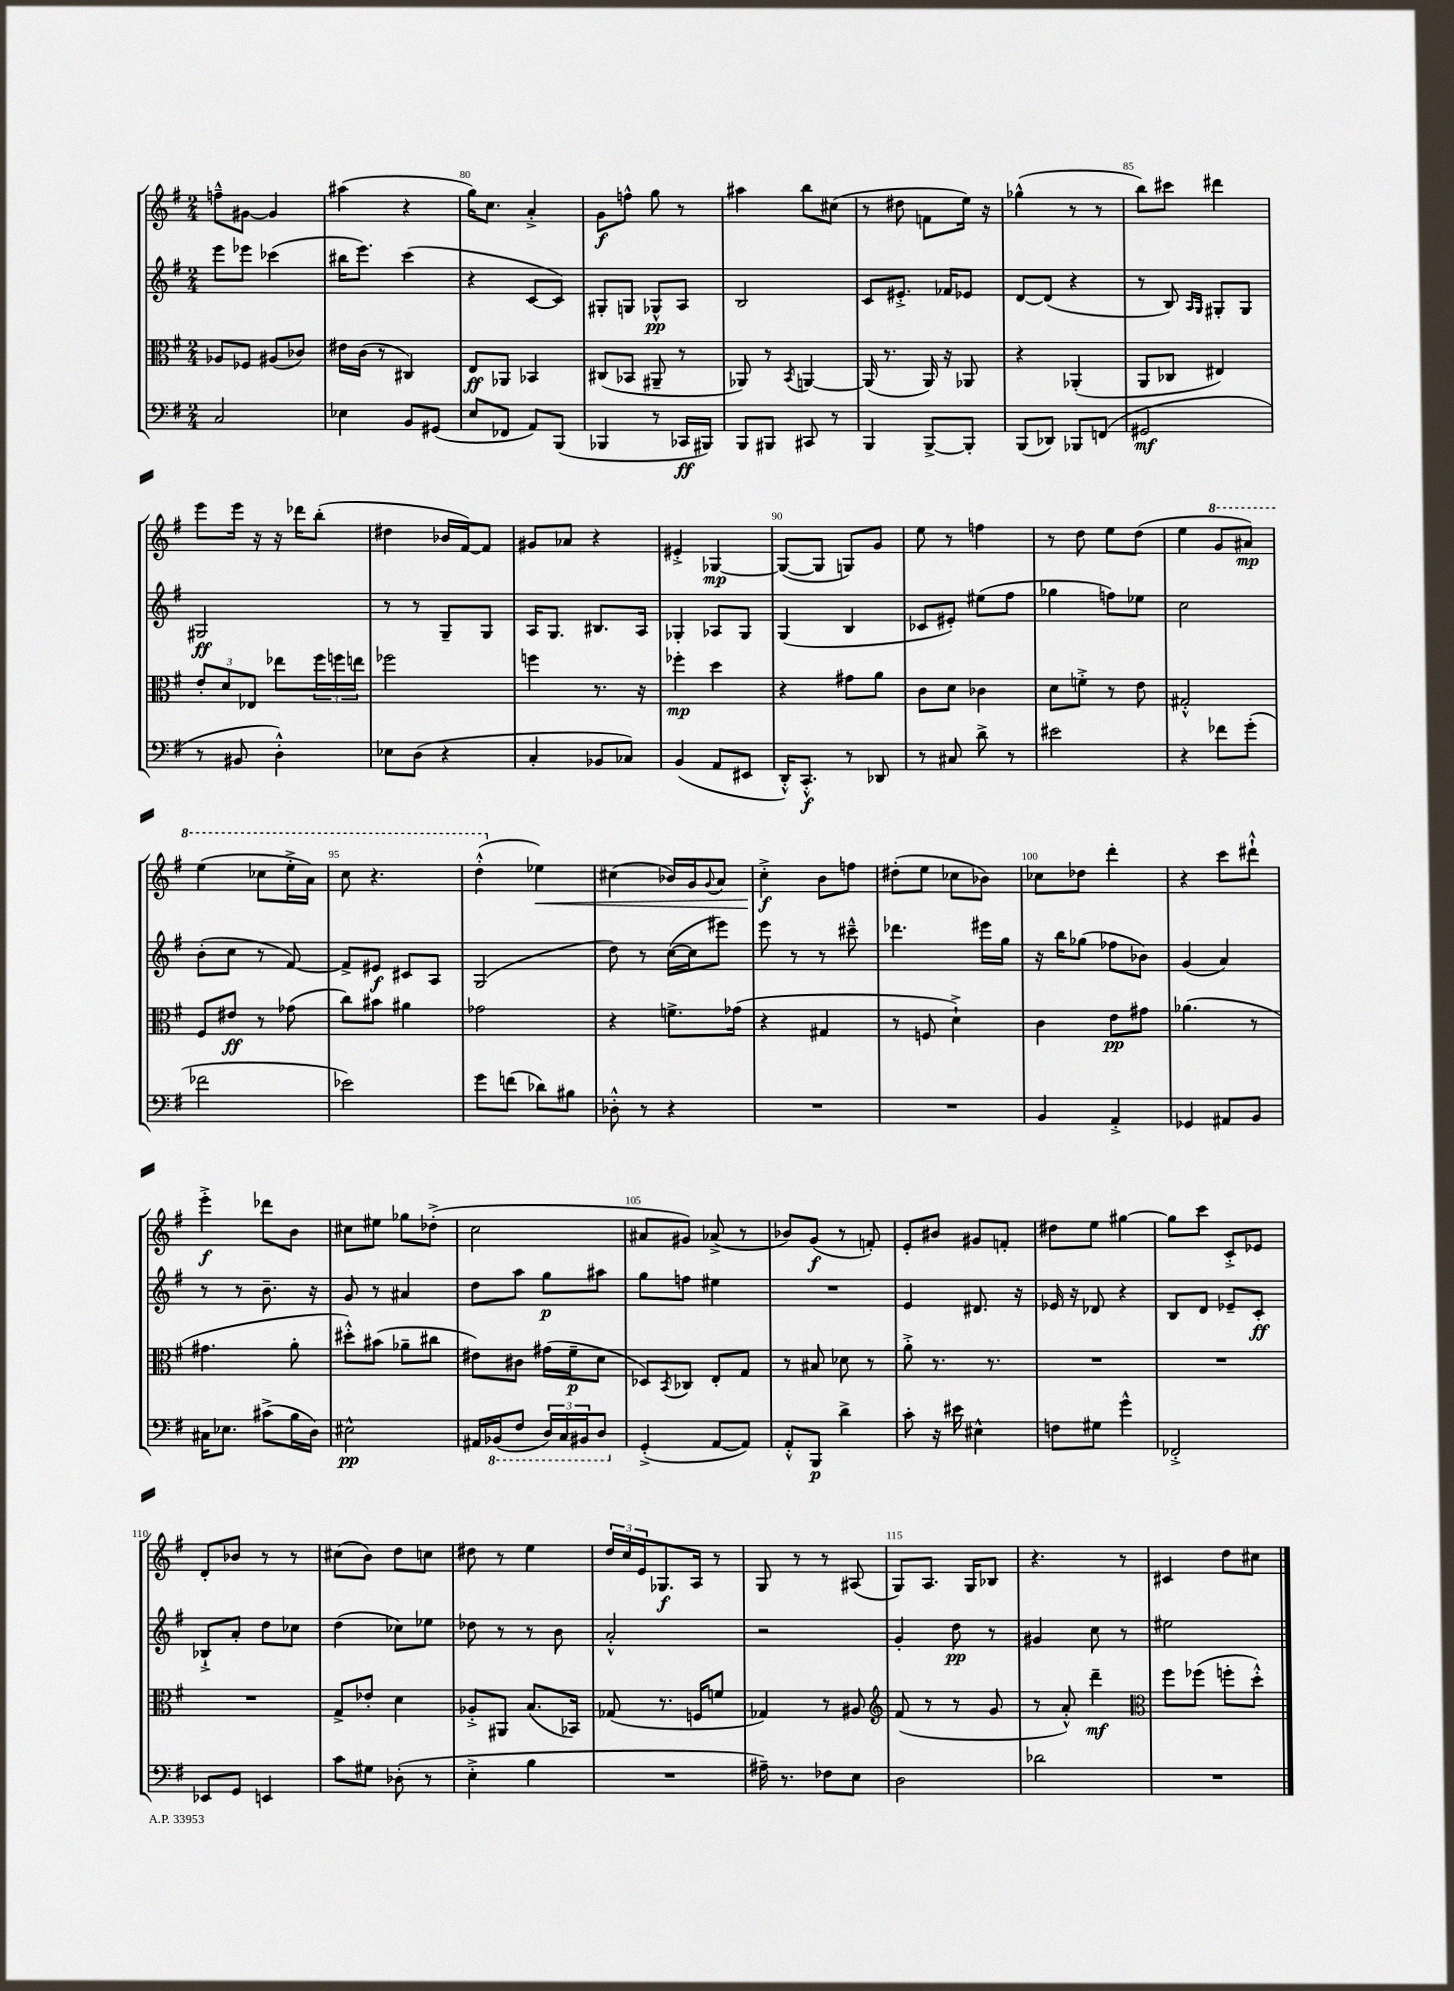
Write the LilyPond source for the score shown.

<<
\new StaffGroup <<
\new Staff = "s0" {
    \clef treble \key g \major \numericTimeSignature \time 2/4
    f''8---^ gis'8~ gis'4 |
    ais''4( r4 |
    g''16) c''8. a'4-.-> |
    g'8\f f''8-^ g''8 r8 |
    ais''4 b''8 cis''8( |
    r8 dis''8 f'8 e''16) r16 |
    ges''4-^( r8 r8 |
    b''8) cis'''8 dis'''4 |
    e'''8 e'''16 r16 r16 des'''16 b''8-.( |
    dis''4 bes'16 fis'16~) fis'8 |
    gis'8 aes'8 r4 |
    eis'4-.-> ges4~\mp |
    ges8~( ges8 g8) g'8 |
    e''8 r8 f''4 |
    r8 d''8 e''8 d''8( |
    e''4 \ottava #1 g''8 ais''8\mp) |
    e'''4( ces'''8 e'''16-.-> a''16) |
    c'''8 r4. |
    d'''4-.-^( \ottava #0 ees''4\<) |
    cis''4( bes'16) g'16 \appoggiatura { g'8 } a'8 |
    c''4-.->\f\! b'8 f''8 |
    dis''8-.( e''8 ces''8 bes'8) |
    ces''8 des''8 d'''4-. |
    r4 c'''8 dis'''8-!-^ |
    e'''4-.->\f des'''8 b'8 |
    cis''8 eis''8 ges''8 des''8-.->( |
    c''2 |
    ais'8 gis'8) aes'8->( r8 |
    bes'8) g'8\f( r8 f'8-.) |
    e'8-. bis'8 gis'8 f'8-. |
    dis''8 e''8 gis''4~ |
    gis''8 c'''8 c'8-.-> ees'8 |
    d'8-. bes'8 r8 r8 |
    cis''8( b'8) d''8 c''8 |
    dis''8 r8 e''4 |
    \tuplet 3/2 { d''16 c''16 e'16 } ges8.\f a16 r8 |
    g8 r8 r8 ais8( |
    g8) a8. g16 bes8 |
    r4. r8 |
    cis'4 d''8 cis''8 \bar "|." |
}
\new Staff = "s1" {
    \clef treble \key g \major \numericTimeSignature \time 2/4
    e'''8 ees'''8 ces'''4( |
    bis''16 e'''8.) c'''4( |
    r4 c'8~ c'8) |
    gis8-. g8 ges8-^\pp a8 |
    b2 |
    c'8 eis'8.-.-> fes'16 ees'8 |
    d'8~ d'8( r4 |
    r8 b8) \grace { a16 g16 } gis8-. gis8 |
    gis2\ff |
    r8 r8 g8-- g8 |
    a16 g8. bis8. a16 |
    ges4-. aes8 ges8 |
    g4( b4 |
    ces'8 eis'8-.) eis''8( fis''8 |
    ges''4 f''8) ees''8 |
    c''2 |
    b'8-.( c''8 r8 fis'8~) |
    fis'8-> eis'8\f cis'8 a8 |
    g2( |
    d''8) r8 c''16~( c''16 eis'''8) |
    e'''8 r8 r8 cis'''8---^ |
    des'''4. eis'''16 g''16 |
    r16 b''16 ges''8( fes''8 bes'8) |
    g'4( a'4) |
    r8 r8 b'8.-- r16 |
    g'8 r8 ais'4 |
    d''8 a''8 g''8\p ais''8 |
    g''8 f''8 eis''4 |
    R2 |
    e'4 dis'8. r16 |
    ees'16 r16 des'8 r4 |
    b8 d'8 ees'8-- c'8-.\ff |
    bes8-!-> a'8-. d''8 ces''8 |
    d''4( ces''8) ees''8 |
    des''8 r8 r8 b'8 |
    a'2-.-^ |
    r2 |
    g'4-. d''8\pp r8 |
    gis'4 c''8 r8 |
    eis''2 \bar "|." |
}
\new Staff = "s2" {
    \clef alto \key g \major \numericTimeSignature \time 2/4
    aes8 fes8 ais8( ces'8) |
    eis'16 c'16( r8 cis4) |
    e8\ff aes,8 bes,4 |
    cis8( bes,8 ais,8-- r8 |
    aes,8) r8 \acciaccatura { b,8 } a,4~ |
    a,16( r8. a,16) r16 aes,8 |
    r4 aes,4-.( |
    a,8 ces8 eis4) |
    \tuplet 3/2 { e'8-. d'8 ees8 } ees''8 \tuplet 3/2 { fis''16 f''16 e''16 } |
    fes''2 |
    f''4 r8. r16 |
    fes''4-.\mp d''4 |
    r4 gis'8 a'8 |
    c'8 d'8 ces'4 |
    d'8 f'8-.-> r8 e'8 |
    gis2-.-^ |
    fis8 eis'8\ff r8 ges'8( |
    c''8) bis'8 ais'4 |
    ges'2 |
    r4 f'8.-> ges'16( |
    r4 gis4 |
    r8 f8 d'4-!->) |
    c'4 e'8\pp gis'8 |
    aes'4.( r8 |
    gis'4. a'8-. |
    dis''8-.-^) bis'8( aes'8-- cis''8 |
    eis'8) cis'8 gis'16( fis'16--\p d'8 |
    des8) \acciaccatura { b,8 } ces8 e8-. g8 |
    r8 bis8 des'8 r8 |
    a'8-.-> r8. r8. |
    R2 |
    R2 |
    R2 |
    g8-> ees'8-. d'4 |
    aes8-.-> ais,8 b8.( bes,16) |
    ges8( r8. f16 f'8 |
    ges4) r8 ais8 |
    \clef treble fis'8( r8 r8 g'8 |
    r8 a'8-.-^) d'''4--\mf |
    \clef alto fis''8 fes''8( f''8-. d''8-.-^) \bar "|." |
}
\new Staff = "s3" {
    \clef bass \key g \major \numericTimeSignature \time 2/4
    c2 |
    ees4 b,8 gis,8( |
    e8 fes,8 a,8) b,,8( |
    bes,,4 r8 ces,16\ff bis,,16) |
    b,,8 bis,,8 cis,8 r8 |
    b,,4 b,,8~-> b,,8-. |
    b,,8( des,8) bes,,8 f,8( |
    gis,2\mf |
    r8 bis,8 d4-.-^) |
    ees8 d8( r4 |
    c4-. bes,8 ces8) |
    b,4( a,8 eis,8 |
    d,16-.-^) c,8.-.-^\f r8 des,8 |
    r8 cis8 d'8-> r8 |
    eis'2 |
    r4 fes'8 g'8-.( |
    fes'2 |
    ees'2) |
    g'8 f'8( des'8) bis8 |
    des8-.-^ r8 r4 |
    R2 |
    R2 |
    b,4 a,4-.-> |
    ges,4 ais,8 b,8 |
    cis16 ees8. cis'8->( b16 d16) |
    eis2-^\pp |
    ais,16 \ottava #-1 bes,,16( fis,8 \tuplet 3/2 { d,16) c,16 bis,,16 } d,8 \ottava #0 |
    g,4-.->( a,8~ a,8) |
    a,8-.-^ b,,8\p d'4-> |
    c'8-. r16 eis'16 eis4-^ |
    f8 gis8 g'4-^ |
    fes,2-.-> |
    ees,8 g,8 e,4 |
    c'8 gis8 des8-.( r8 |
    e4-.-> b4 |
    R2 |
    ais16--) r8. fes8 e8 |
    d2 |
    des'2 |
    R2 \bar "|." |
}
>>
>>
\layout { \context { \Score currentBarNumber = #78 \override BarNumber.break-visibility = ##(#f #t #t) barNumberVisibility = #(every-nth-bar-number-visible 5) } }
